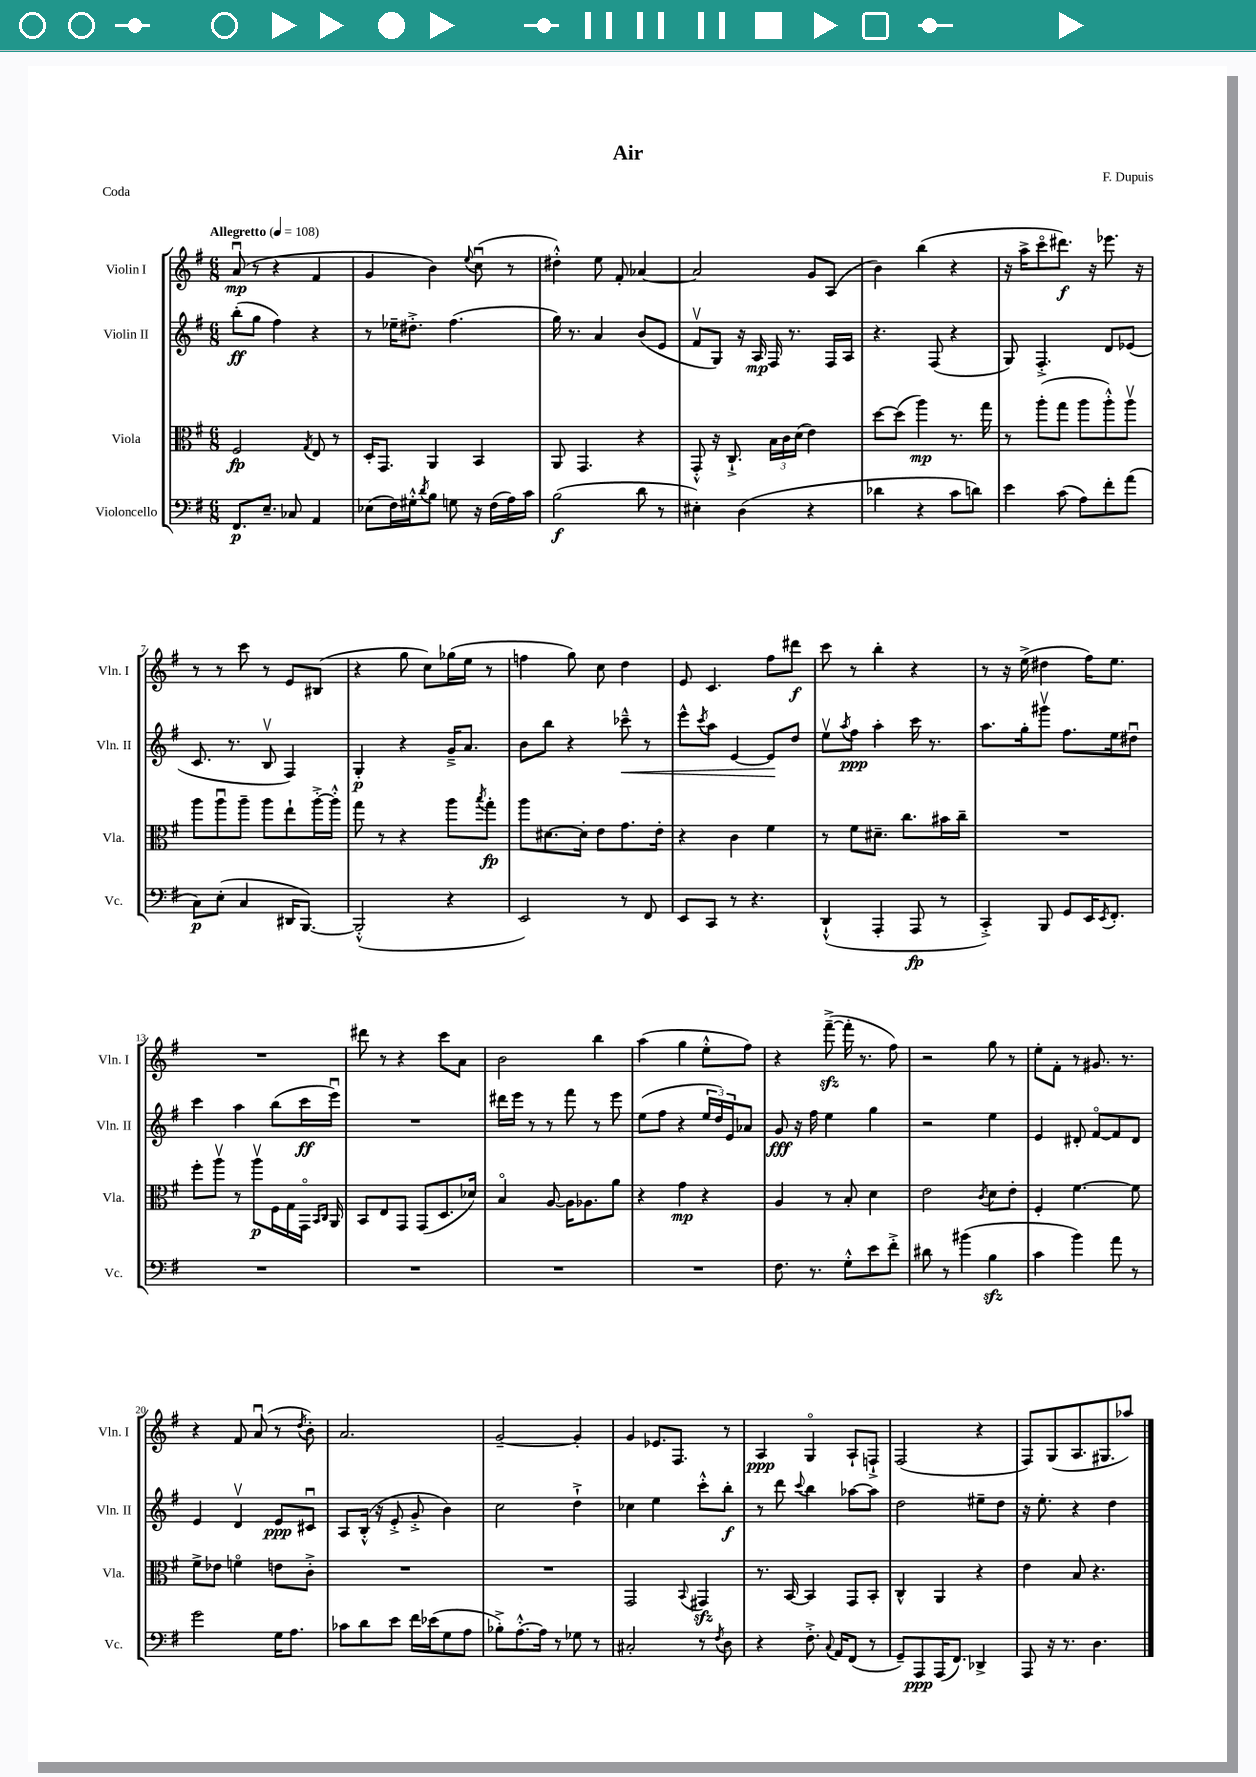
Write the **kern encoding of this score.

**kern	**kern	**kern	**kern
*staff4	*staff3	*staff2	*staff1
*clefF4	*clefC3	*clefG2	*clefG2
*k[f#]	*k[f#]	*k[f#]	*k[f#]
*M6/8	*M6/8	*M6/8	*M6/8
*MM108	*MM108	*MM108	*MM108
8.FF#	2F#	(8bb'	(8au
.	.	8gg	8r
8.E~	.	.	.
.	.	4ff#)	4r
8C-	.	.	.
.	8qG	.	.
4AA	8E	4r	4f#
.	8r	.	.
=	=	=	=
(8E-	16D'	8r	4g
.	8.GG	.	.
16F#)	.	16ee-~	.
16G#'^^	.	8.dd#'^	.
8qd	.	.	.
8B	4AA	.	4b)
8G	.	(4.ff#	.
.	.	.	8qqee
16r	4BB	.	(8ccu
(16F#	.	.	.
16A)	.	.	8r
16c	.	.	.
=	=	=	=
(2B	8AA	16gg)	4dd#'^^)
.	.	8.r	.
.	4.GG	.	.
.	.	4a	8ee
.	.	.	8f#'
8d	4r	(8b	[4a-
8r	.	8e	.
=	=	=	=
4E#')	8GG'^^	8f#v	2a-]
.	16r	8G)	.
.	8.C`^	.	.
(4D	.	16r	.
.	.	16A	.
.	24B	16F#	.
.	24c	.	.
.	.	8.r	.
.	(24d	.	.
4r	4e)	.	8g
.	.	16F#	(8A
.	.	16A	.
=	=	=	=
4d-	[8dd	4.r	4b)
.	(8dd]	.	.
4r	4aa)	.	(4bb
.	.	(8F#	.
8c	8.r	4r	4r
8d)	.	.	.
.	16gg	.	.
=	=	=	=
4e	8r	8G)	16r
.	.	.	16aa^
.	(8aa'	4.F#'^	8ccco
(8c	8gg	.	8.ddd#)
8A)	8aa	.	.
.	.	.	16r
8f#'	8aa'^^)	8d	8.eee-
(8a	8aav	(8e-	.
.	.	.	16r
=	=	=	=
8C)	8aa	8.c	8r
(8E'	8aau	.	8r
.	.	8.r	.
4C	8aa~	.	8ccc
.	8aa	8Bv	8r
16DD#	8ee`	4F#)	8e
[8.BBB)	.	.	.
.	[16aa'^	.	(8B#
.	16aa'^^]	.	.
=	=	=	=
(2BBB'^^]	8gg	4G'	4r
.	8r	.	.
.	4r	4r	8gg
.	.	.	8cc)
4r	8aa	16g~^	(16gg-
.	.	8.a	16ee
.	8qbb	.	.
.	8gg'	.	8r
=	=	=	=
2EE)	8aa	8b	4ff
.	[8.d#	8bb	.
.	.	4r	8gg)
.	16d#']	.	.
.	8e	.	8cc
8r	8.g	8ccc-~^^	4dd
8FF#	.	8r	.
.	16e'	.	.
=	=	=	=
8EE	4r	8eee^^	8e
.	.	8qccc	.
8CC	.	8aa	4.c
8r	4c	[4e	.
4.r	.	.	.
.	4f#	8e]	8ff#
.	.	8dd	8ddd#
=	=	=	=
(4DD`^^	8r	8eev	8ccc
.	.	8qaa	.
.	8f#	8ff#	8r
4AAA'	8.d#~	4aa'	4bb'
.	8.cc	.	.
8AAA	.	16ccc	4r
.	.	8.r	.
8r	16b#	.	.
.	16cc~	.	.
=	=	=	=
4CC'^)	2.r	8.aa	8r
.	.	.	16r
.	.	16gg'	(16ee^
8BBB	.	8ggg#v	4dd#
8GG	.	8.ff#	.
16EE	.	.	16ff#)
8qEE	.	.	.
8.FF#'	.	16ee	8.ee
.	.	8dd#u	.
=	=	=	=
2.r	8ff#'	4ccc	2.r
.	8aav	.	.
.	8r	4aa	.
.	8aav	.	.
.	16F#	(8bb	.
.	16G	.	.
.	16GGo	16ccc	.
.	16qqBB	.	.
.	16qqC	.	.
.	16AA	16eeeu)	.
=	=	=	=
2.r	8BB	2.r	8ddd#
.	8E	.	8r
.	8GG	.	4r
.	(8GG	.	.
.	8.D	.	8ccc
.	.	.	8a
.	16d-)	.	.
=	=	=	=
2.r	4Bo	16ddd#	2b
.	.	16eee	.
.	.	8r	.
.	[8A	8r	.
.	16A]	8fff#	.
.	8.A-	.	.
.	.	8r	4bb
.	8a	8eee	.
=	=	=	=
2.r	4r	(8ee	(4aa
.	.	8ff#	.
.	4g	4r	4gg
.	4r	24ee	8ee'^^
.	.	24dd)	.
.	.	24e	.
.	.	8a-	8ff#)
=	=	=	=
8.F#	4A	8g	4r
.	.	16r	.
8.r	.	16ff#	.
.	8r	4ee	([8fff#~^
8G'^^	8B'	.	16fff#']
.	.	.	8.r
8e	4d	4gg	.
8f#'^	.	.	8ff#)
=	=	=	=
8d#	2e	2r	2r
8r	.	.	.
(4b#	.	.	.
.	8qc	.	.
4B	8d	4ee	8gg
.	8e'	.	8r
=	=	=	=
4c	4F#'	4e	8ee'
.	.	.	8f#'
4b)	[4.f#	8d#'	8r
.	.	[8f#o	8.g#
8a	.	8f#]	.
.	.	.	8.r
8r	8f#]	8d#	.
=	=	=	=
2g	8f#^	4e	4r
.	8e-	.	.
.	4fo	4dv	8f#
.	.	.	(8au
16G	8e	8e	8r
8.A	.	.	.
.	.	.	8qdd
.	8c'^	8c#u	8b')
=	=	=	=
8c-	2.r	8A	2.a
8d	.	(16B'^^	.
.	.	16r	.
8e	.	8e'^	.
16f#	.	8g'^	.
(16e-	.	.	.
8G	.	4b)	.
8A	.	.	.
=	=	=	=
8B-'^)	2.r	2cc	[2g~
[8.A'^^	.	.	.
16A]	.	.	.
8r	.	.	.
8G-	.	4dd`^	4g']
8r	.	.	.
=	=	=	=
2C#'	2GG	4cc-	4g
.	.	4ee	8.e-
.	.	.	8.F#
.	8qqBB	.	.
8r	4GG#	8ccc'^^	.
8qF#	.	.	.
8D	.	8bb'	8r
=	=	=	=
4r	8.r	8r	4A
.	.	8ddd	.
.	[16BB	.	.
.	.	8qqccc	.
8.F#'^	4BB]	4bb	4Go
8qqC	.	.	.
16AA	.	.	.
(8FF#	8GG	[8aa-	8A`
8r	8BB'	8aa-]	8F`^
=	=	=	=
8GG~)	4C^^	2dd	(2F#
8AAA	.	.	.
(16AAA	4AA	.	.
8.FF#)	.	.	.
4DD-^	4r	8ee#~	4r
.	.	8dd	.
=	=	=	=
8AAA	4e	16r	8F#)
.	.	8.ee'	.
16r	.	.	(8G
8.r	.	.	.
.	8B	4r	8.A
4.D	4.r	.	.
.	.	.	8.G#
.	.	4dd	.
.	.	.	8aa-)
==	==	==	==
*-	*-	*-	*-
